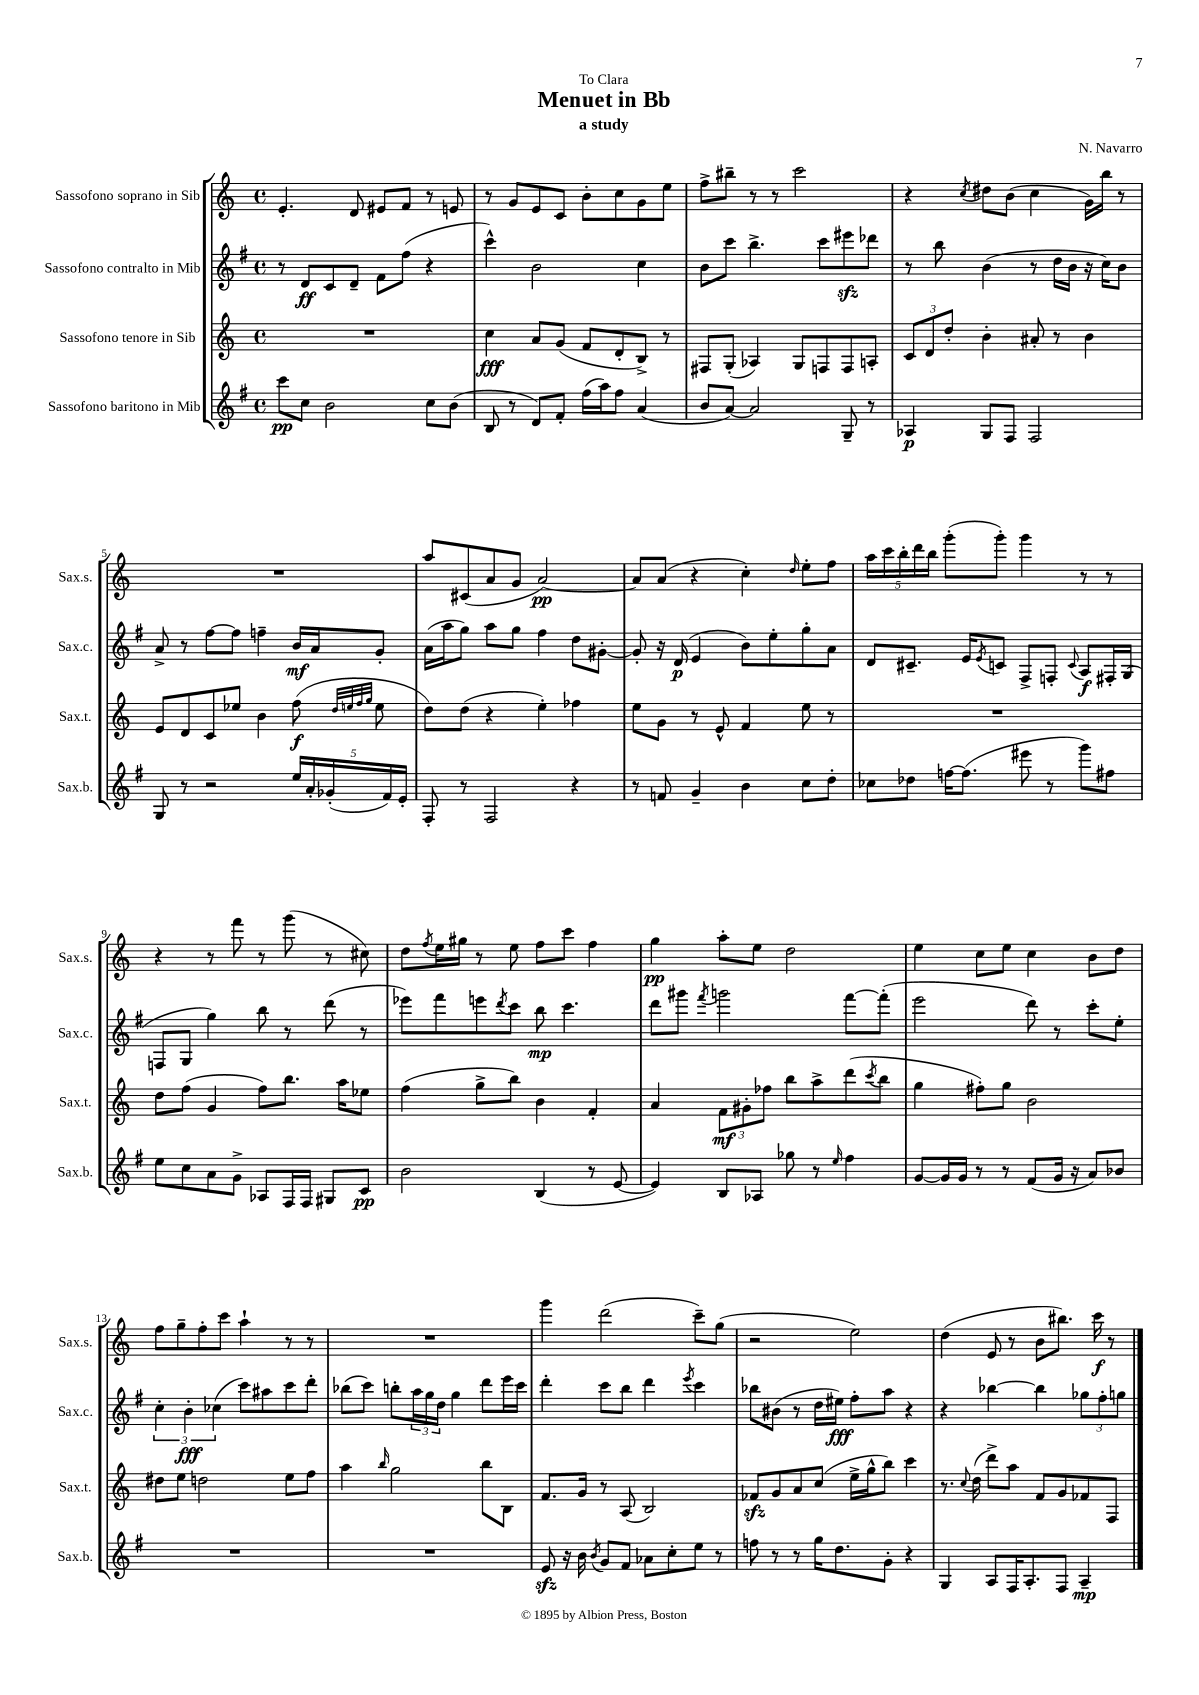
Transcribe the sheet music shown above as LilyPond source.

\header { title = "Menuet in Bb" composer = "N. Navarro" subtitle = "a study" dedication = "To Clara" }
<<
\new StaffGroup <<
\new Staff = "s0" \with { instrumentName = "Sassofono soprano in Sib" shortInstrumentName = "Sax.s." } {
    \clef treble \key c \major \defaultTimeSignature \time 4/4
    e'4.-. d'8 eis'8 f'8 r8 e'8 |
    r8 g'8 e'8 c'8 b'8-. c''8 g'8 e''8 |
    f''8-> bis''8-- r8 r8 c'''2 |
    r4 \acciaccatura { c''8 } dis''8 b'8( c''4 g'16) b''16 r8 |
    R1 |
    a''8 cis'8( a'8 g'8 a'2~\pp) |
    a'8 a'8( r4 c''4-.) \grace { d''16 } e''8-. f''8 |
    \tuplet 5/4 { a''16 c'''16 b''16-. d'''16 b''16 } g'''8-.( g'''8-.) g'''4 r8 r8 |
    r4 r8 f'''8 r8 g'''8( r8 cis''8) |
    d''8 \acciaccatura { f''8 } e''16 gis''16 r8 e''8 f''8 c'''8 f''4 |
    g''4\pp a''8-. e''8 d''2 |
    e''4 c''8 e''8 c''4 b'8 d''8 |
    f''8 g''8-- f''8-. c'''8 a''4-! r8 r8 |
    R1 |
    g'''4 d'''2( c'''8--) g''8( |
    r2 e''2) |
    d''4( e'8 r8 b'8 bis''8.) c'''16\f r8 \bar "|." |
}
\new Staff = "s1" \with { instrumentName = "Sassofono contralto in Mib" shortInstrumentName = "Sax.c." } {
    \clef treble \key g \major \defaultTimeSignature \time 4/4
    r8 d'8\ff c'8 d'8-- fis'8 fis''8( r4 |
    c'''4-^) b'2 c''4 |
    b'8 c'''8 b''4.-> c'''8 eis'''8\sfz des'''8 |
    r8 b''8 b'4( r8 d''16 b'16 r16 c''16) b'8 |
    a'8-> r8 fis''8~ fis''8 f''4-- b'16\mf a'16 g'8-. |
    a'16( a''16 g''8) a''8 g''8 fis''4 d''8 gis'8~-. |
    gis'8-. r16 d'16\p( e'4 b'8) e''8-. g''8-. a'8 |
    d'8 cis'8.-- e'16 \acciaccatura { e'8 } c'8 fis8-> f8-. \appoggiatura { c'8 } a8\f fis16-. g16( |
    f8 g8 g''4) b''8 r8 d'''8( r8 |
    ees'''8) fis'''8 e'''8 \acciaccatura { d'''8 } c'''8 b''8\mp c'''4. |
    d'''8 gis'''8 \acciaccatura { fis'''8 } g'''2 fis'''8~ fis'''8-.( |
    e'''2 d'''8) r8 c'''8-. e''8-. |
    \tuplet 3/2 { c''4-. b'4-.\fff ces''4( } c'''8) ais''8 c'''8 d'''8-. |
    bes''8( c'''8) b''8-. \tuplet 3/2 { a''16 g''16 d''16 } g''4 d'''8 e'''16 c'''16 |
    d'''4-. c'''8 b''8 d'''4 \acciaccatura { e'''8 } c'''4 |
    bes''8 bis'8( r8 d''16 eis''16\fff) fis''8-. a''8 r4 |
    r4 bes''4~ bes''4 \tuplet 3/2 { ges''8 fis''8-. g''8 } \bar "|." |
}
\new Staff = "s2" \with { instrumentName = "Sassofono tenore in Sib" shortInstrumentName = "Sax.t." } {
    \clef treble \key c \major \defaultTimeSignature \time 4/4
    R1 |
    c''4\fff a'8 g'8( f'8 d'8-. b8->) r8 |
    fis8 g8-.( aes4) g8 f8 f8 a8-. |
    \tuplet 3/2 { c'8 d'8 d''8-. } b'4-. ais'8-. r8 b'4 |
    e'8 d'8 c'8 ees''8 b'4 f''8\f( \grace { d''32 e''32 f''32 g''32 } e''8 |
    d''8) d''8( r4 e''4-.) fes''4 |
    e''8 g'8 r8 e'8-^ f'4 e''8 r8 |
    R1 |
    d''8 f''8( g'4 f''8) b''8. a''16 ees''8 |
    f''4( g''8-> b''8) b'4 f'4-. |
    a'4 \tuplet 3/2 { f'8\mf gis'8-. fes''8 } b''8 a''8-> d'''8( \acciaccatura { c'''8 } b''8 |
    g''4 fis''8-.) g''8 b'2 |
    dis''8 e''8 d''2 e''8 f''8 |
    a''4 \grace { b''16 } g''2 b''8 b8 |
    f'8. g'16 r8 a8( b2) |
    fes'8\sfz g'8 a'8 c''8( e''16-> g''16-^ b''8) c'''4 |
    r8. \appoggiatura { c''8 } d''16( d'''8->) a''8 f'8 g'8 fes'8 f8 \bar "|." |
}
\new Staff = "s3" \with { instrumentName = "Sassofono baritono in Mib" shortInstrumentName = "Sax.b." } {
    \clef treble \key g \major \defaultTimeSignature \time 4/4
    c'''8\pp c''8 b'2 c''8 b'8( |
    b8 r8 d'8) fis'8-. fis''16( a''16) fis''8 a'4( |
    b'8 a'8~) a'2 g8-- r8 |
    aes4\p g8 fis8 fis2 |
    g8 r8 r2 \tuplet 5/4 { e''16 a'16-. ges'16-.( fis'16) e'16-. } |
    fis8-. r8 fis2 r4 |
    r8 f'8 g'4-- b'4 c''8 d''8-. |
    ces''8 des''8 f''16~ f''8.( eis'''8 r8 g'''8) fis''8 |
    e''8 c''8 a'8 g'8-> aes8 fis16 fis16 gis8 c'8\pp |
    b'2 b4( r8 e'8~ |
    e'4) b8 aes8 ges''8 r8 \grace { e''16 } fis''4 |
    g'8~ g'16 g'16 r8 r8 fis'8( g'16 r16 a'8) bes'8 |
    R1 |
    R1 |
    e'8\sfz r16 b'16 \acciaccatura { b'8 } g'8 fis'8 aes'8 c''8-. e''8 r8 |
    f''8 r8 r8 g''16 d''8. g'8-. r4 |
    g4 a8 fis16 a8.-. fis8 a4--\mp \bar "|." |
}
>>
>>
